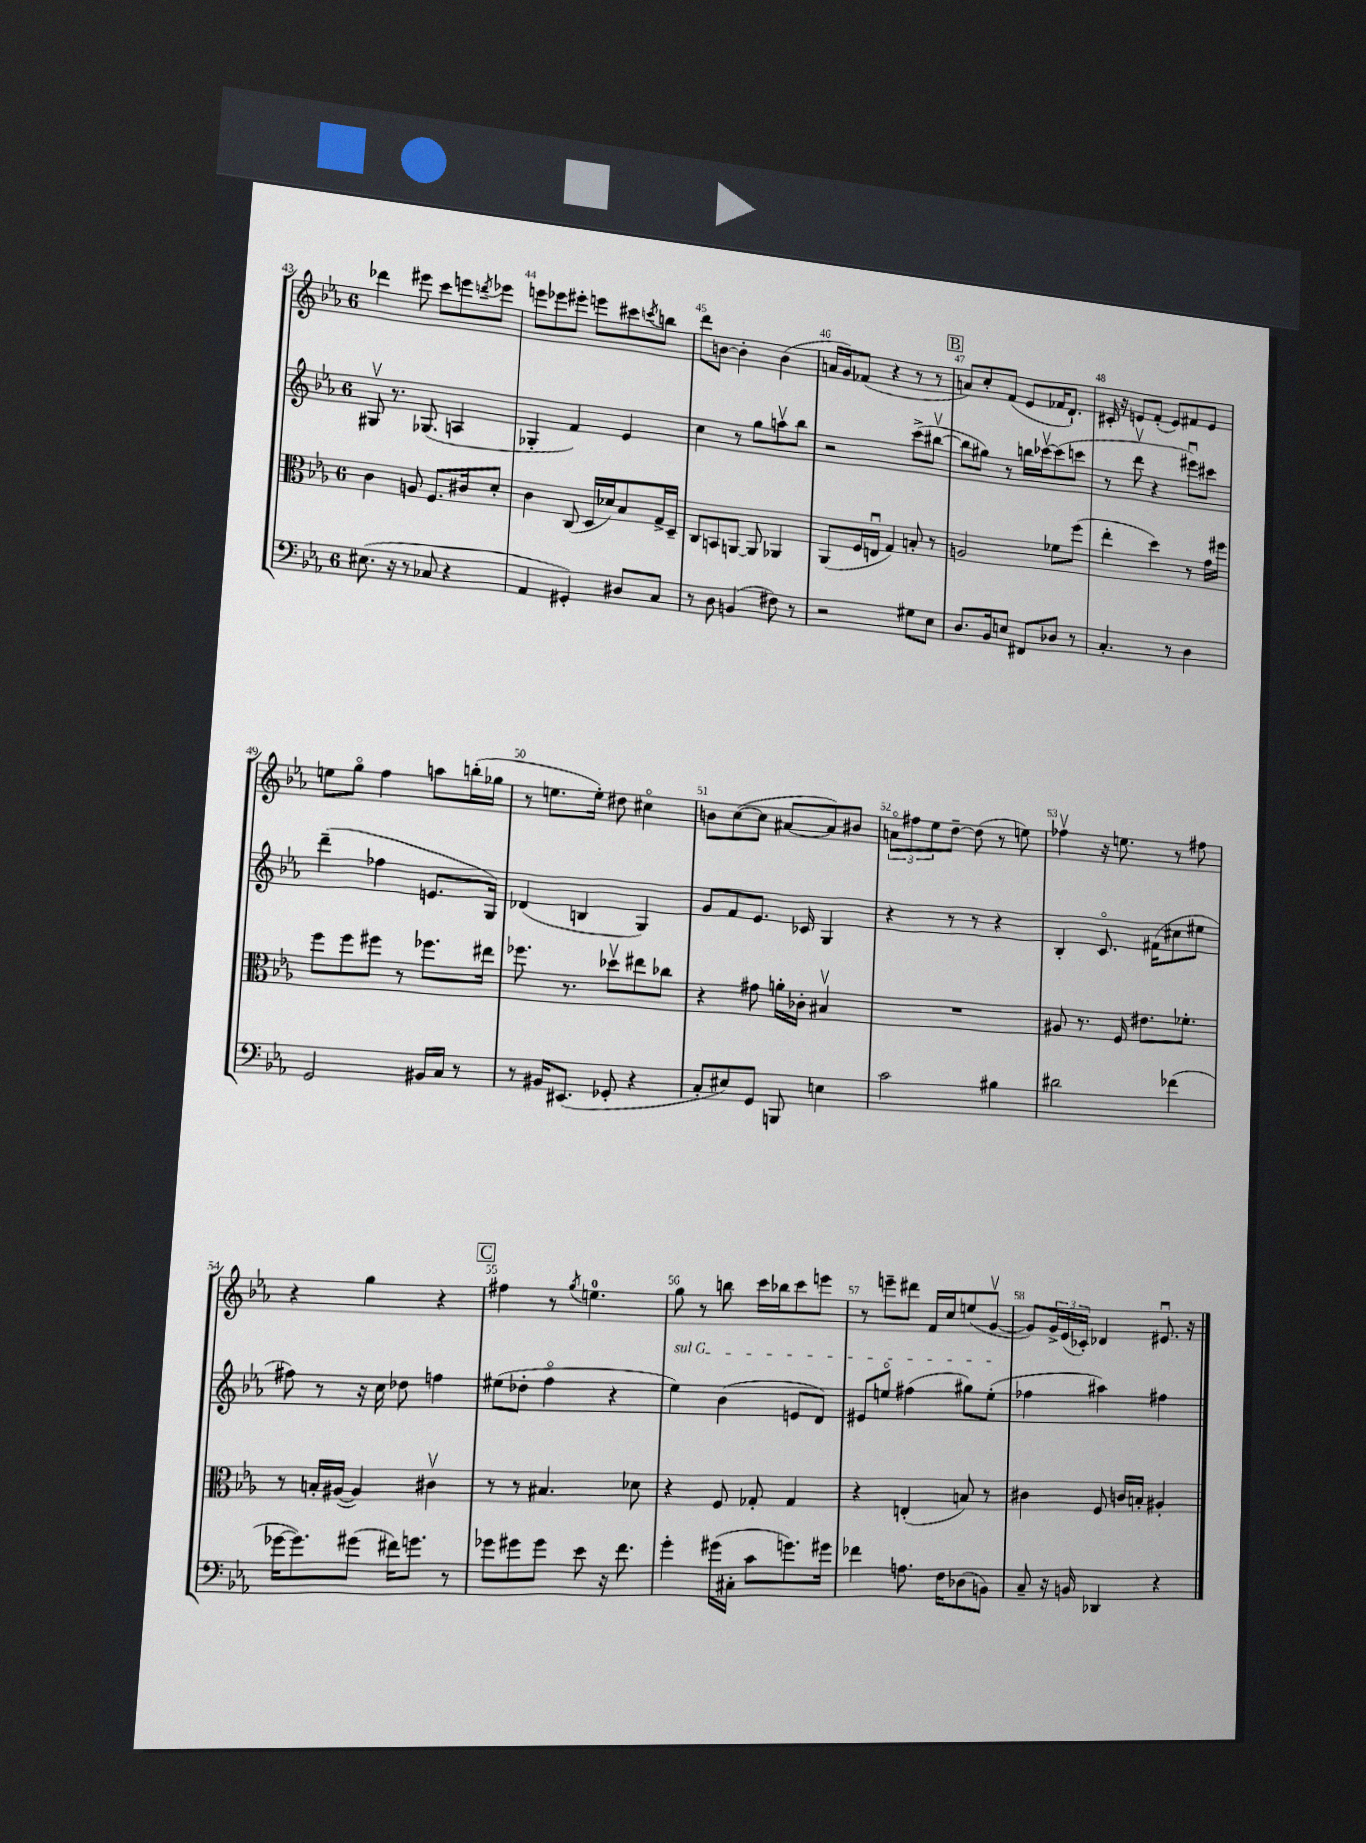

**kern	**kern	**kern	**kern
*staff4	*staff3	*staff2	*staff1
*clefF4	*clefC3	*clefG2	*clefG2
*k[b-e-a-]	*k[b-e-a-]	*k[b-e-a-]	*k[b-e-a-]
*M6/8	*M6/8	*M6/8	*M6/8
(8.E#\	4c\	8G#v/	4ddd-\
.	.	8.r	.
16r	.	.	.
8r	8A/	.	8eee#\
.	.	(8.G-/	.
8C-/	8.F/L	.	8ccc\L
4r	.	4A/	8eee\
.	16c#/k	.	.
.	.	.	8qddd/
.	8d'/J	.	8eee-\J
=	=	=	=
4AA-/	4c\	4G-'/	8eee\L
.	.	.	8eee-\
4GG#'/)	(8C/	4f/)	8eee#'\J
.	16D/LL	.	8eee\L
.	16d-/J)	.	.
8D#/L	8B-/	4e-/	8ccc#\
.	.	.	8qccc/
8C/J	16G^/L	.	8bb\J
.	16D~/JJ	.	.
=	=	=	=
8r	8C/L	4cc\	8ddd\L
8D\	8BB/	.	[8b\J
(4BB/	[8AA/J	8r	4b'\]
.	8AA/]	8gg\L	.
8F#\)	4AA-/	8aav\	(4b\
8r	.	8bb-\J	.
=	=	=	=
2r	(8AA-/L	2r	16a/LL
.	.	.	16g/J)
.	16F/L	.	(8f-/J
.	16Eu/JJ	.	.
.	4G/)	.	4r
8G#\L	8B'/	(8ccc^\L	8r
8E-\J	8r	[8bb#v\J	8r
=	=	=	=
8.D/L	2A/	8bb#\]L	8a/L)
.	.	8gg#\J)	8cc'/
16BB-/k	.	.	.
8E/J	.	8r	(8f/J
8FF#/L	.	16bb\LL	8e-/L
.	.	[16ccc-v\J	.
8D-/J	8f-\L	(8ccc-\]	16f-/K
.	.	.	8.d`/J)
8r	(8ff\J	8ccc\J	.
=	=	=	=
4.C'/	4ee-'\	8r	16c#'/
.	.	.	16r
.	.	8dddv\	8e/L
.	4dd\)	4r	(8f'/J
8r	.	.	8e/L)
4D\	8r	8eee#u\L)	8f#/
.	16g\LL	8ccc#\J	8e/J
.	16ff#\JJ	.	.
=	=	=	=
2GG/	8ff\L	(4ddd~\	8ee\L
.	8ff\	.	8ggo\J
.	8ff#\J	4ff-\	4ff\
.	8r	.	.
16BB#/LL	8.ff-\L	8.e/L	8aa\L
16C/JJ	.	.	.
8r	.	.	(16bb'\L
.	16ee#\Jk	16G/Jk)	16gg-\JJ
=	=	=	=
8r	8.ff-\	(4d-/	8r
16BB#/LK	.	.	8.ee\L
(8.EE#/J	8.r	.	.
.	.	4B/	.
.	.	.	16ee'\Jk)
8GG-'/	8dd-v\L	.	8dd#\
4r	8ee#\	4G/)	4cc#o\
.	8cc-\J	.	.
=	=	=	=
8C'/L	4r	8g/L	8b\L
8E#/)	.	8f/	([8cc\
8GG/J	8g#\	8.e-/J	8cc\]J
8BBB/	16a'\LL	.	[8a#/L
.	16c-'\JJ	16c-/	.
4E\	4B#v/	4G/	8a#/])
.	.	.	8b#/J
=	=	=	=
2c\	2.r	4r	12ao\L
.	.	.	12ff#\
.	.	.	12ee-\
.	.	8r	[8dd~\J
.	.	8r	(8dd\]
4B#\	.	4r	8r
.	.	.	8ee\)
=	=	=	=
2d#\	8A#/	4B-'/	4ff-v\
.	8.r	.	.
.	.	8.co/	16r
.	16F/	.	8.ee\
.	8.e#\L	.	.
.	.	(16f#\LK	.
(4f-\	.	8cc#\	8r
.	8.f-'\J	.	.
.	.	8ee#\J	8ff#\
=	=	=	=
[16g-\LK	8r	8ff#\)	4r
8.g-\])	.	.	.
.	16B'/LL	8r	.
.	([16A#/JJ	.	.
(8g#\J	4A#/])	16r	4gg\
.	.	16cc\	.
16f#\LK)	.	8dd-\	.
8.g\J	.	.	.
.	4c#v\	4ff\	4r
8r	.	.	.
=	=	=	=
8g-\L	8r	(8ee#\L	4ff#\
8g#\	8r	8dd-'\J	.
8g#\J	4.B#/	4ffo\	8r
.	.	.	8qgg/
8e-\	.	.	4.ee\
16r	.	4r	.
8.f\	.	.	.
.	8d-\	.	.
=	=	=	=
4g'\	4r	4ee-\)	8gg\
.	.	.	8r
(16g#\LL	8F/	(4b-\	8bb\
16C#'\JJ	.	.	.
8c\L	8G-'/	.	16ccc\LL
.	.	.	16bb-\J
8.g\)	4G-/	8e/L	8ccc\
.	.	8d/J)	8eee\J
16g#\Jk	.	.	.
=	=	=	=
4f-\	4r	8e#/L	8r
.	.	8eeo/J	8eee~\L
8.A\	(4E'/	(4ff#\	8ddd#\J
.	.	.	16f/LL
16F\LK	.	.	16cc/J
(8D-\	8B/)	8gg#\L)	(8ee/
8BB\J)	8r	(8ee'\J	[8gv/J
=	=	=	=
8C~/	4c#\	4ff-\	8g/]L)
16r	.	.	24g^/L
.	.	.	(24e-/
16BB/	.	.	.
.	.	.	24c-'/JJ)
4DD-/	8F/	4aa#\)	4d-/
.	16c/LL	.	.
.	16B'/JJ	.	.
4r	4A#'/	4ff#\	8.e#u/
.	.	.	16r
==	==	==	==
*-	*-	*-	*-
